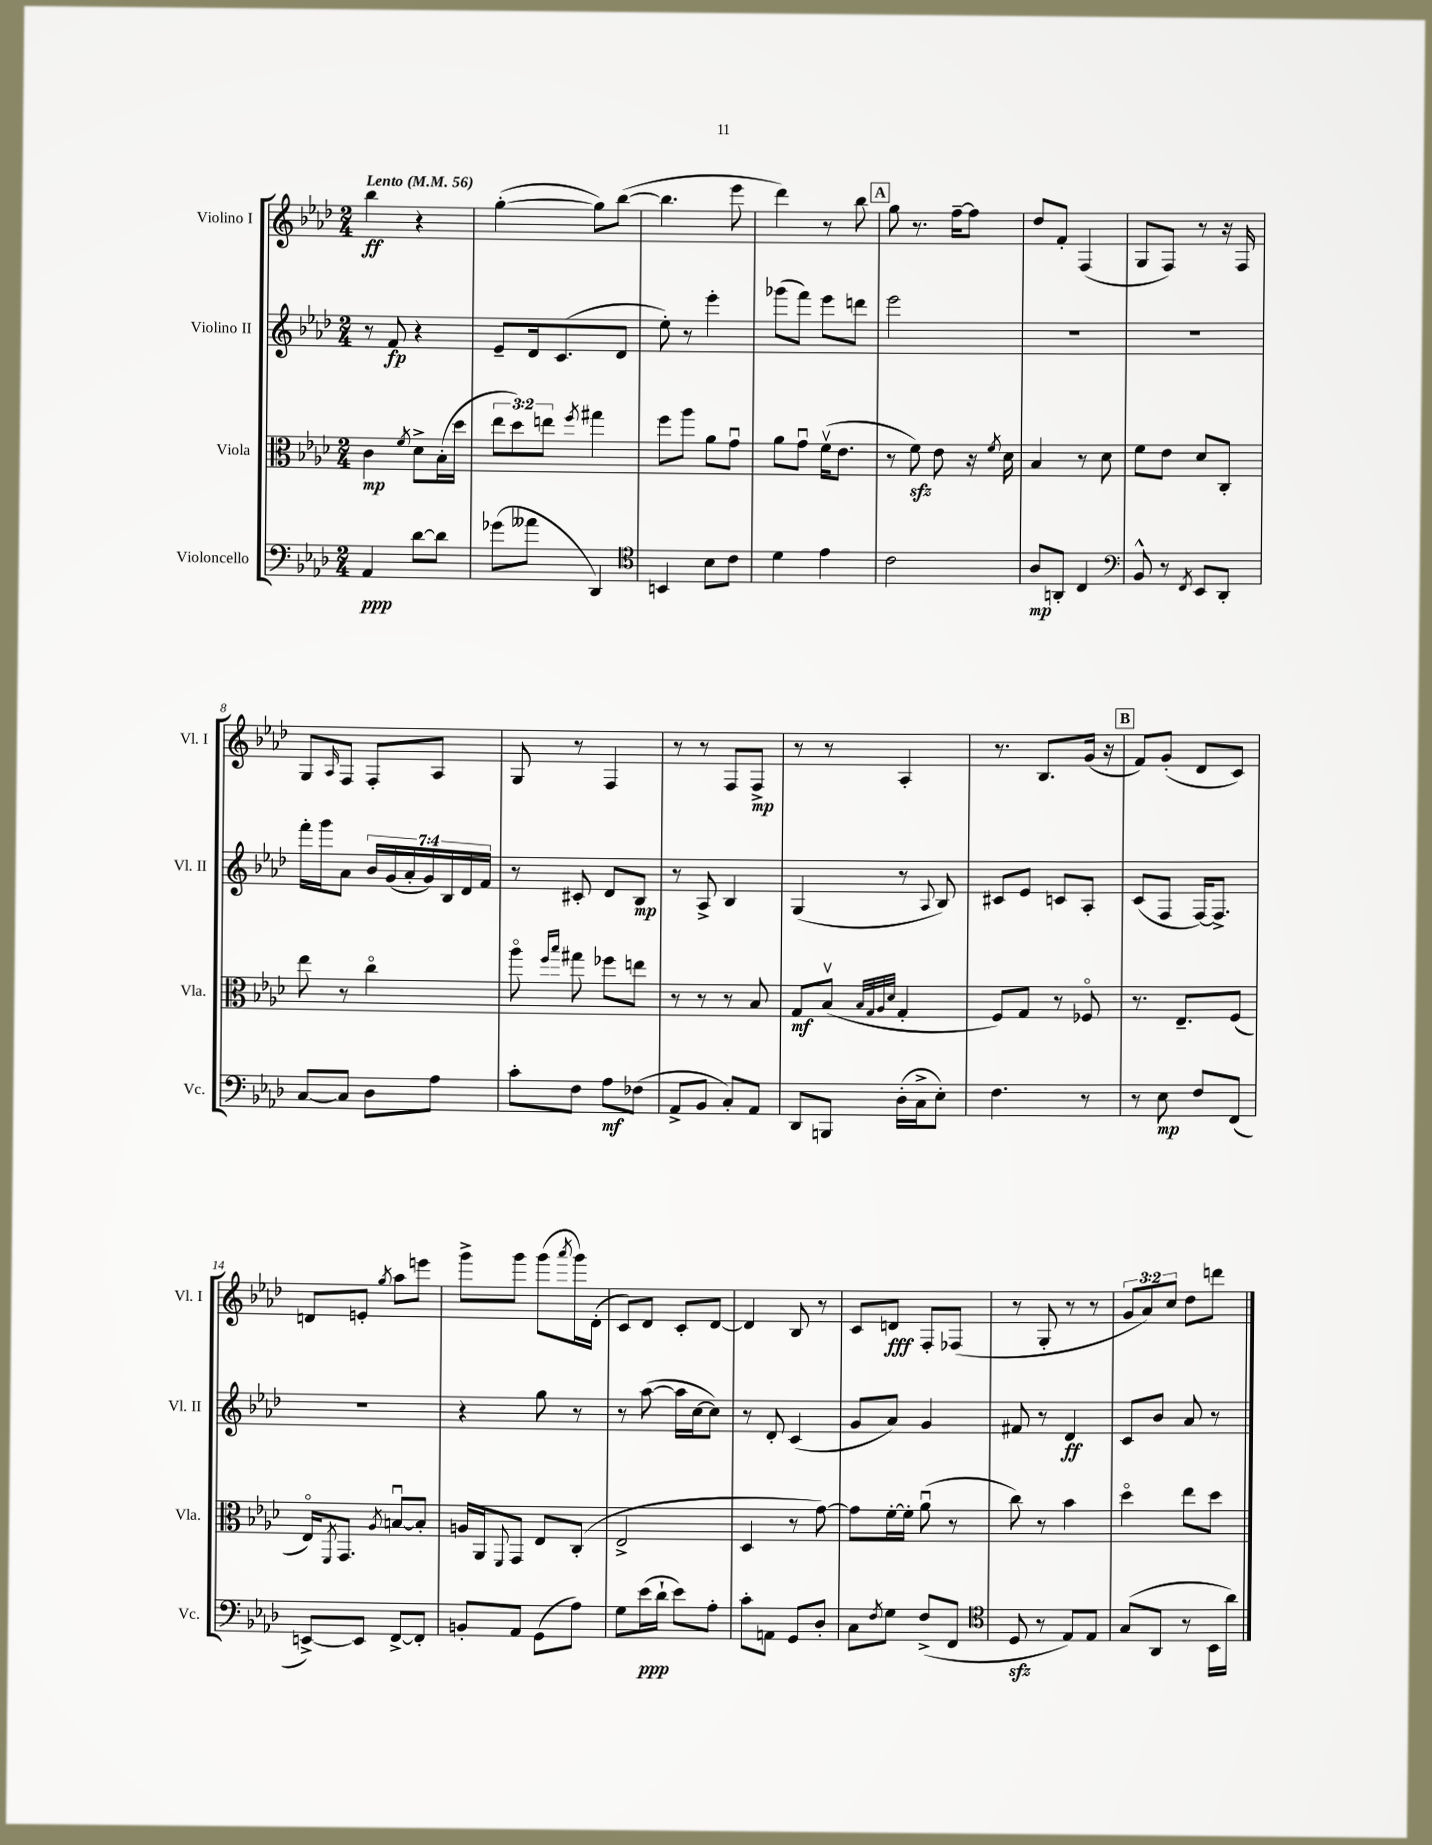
<<
\new StaffGroup <<
\new Staff = "s0" \with { instrumentName = "Violino I" shortInstrumentName = "Vl. I" } {
    \clef treble \key aes \major \numericTimeSignature \time 2/4 \override Staff.TupletNumber.text = #tuplet-number::calc-fraction-text \tempo "Lento" 4 = 56
    bes''4\ff r4 |
    g''4~-.( g''8) bes''8~( |
    bes''4. ees'''8 |
    des'''4) r8 bes''8 |
    \mark \markup { \box "A" } g''8 r8. f''16~-- f''8 |
    des''8 f'8-. f4( |
    g8 f8) r8 r16 f16 |
    g8 \grace { aes16 } f8 f8-. aes8 |
    g8 r8 f4 |
    r8 r8 f8 f8->\mp |
    r8 r8 aes4-. |
    r8. bes8. g'16( r16 |
    \mark \markup { \box "B" } f'8) g'8-.( des'8 c'8) |
    d'8 e'8-. \acciaccatura { g''8 } aes''8 e'''8 |
    g'''8-> g'''8 g'''8( \acciaccatura { aes'''8 } g'''16) des'16-.( |
    c'8) des'8 c'8-. des'8~ |
    des'4 bes8 r8 |
    c'8 d'8\fff f8-. fes8( |
    r8 g8-. r8 r8 |
    \tuplet 3/2 { g'8 aes'8) c''8 } des''8 d'''8 \bar "|." |
}
\new Staff = "s1" \with { instrumentName = "Violino II" shortInstrumentName = "Vl. II" } {
    \clef treble \key aes \major \numericTimeSignature \time 2/4 \override Staff.TupletNumber.text = #tuplet-number::calc-fraction-text
    r8 f'8\fp r4 |
    ees'8-- des'16 c'8.( des'8 |
    ees''8-.) r8 ees'''4-. |
    ges'''8( f'''8) ees'''8 d'''8 |
    \mark \markup { \box "A" } ees'''2 |
    R2 |
    R2 |
    f'''16-. g'''16 aes'8 \tuplet 7/4 { bes'16 g'16( aes'16-. g'16) bes16 des'16 f'16 } |
    r8 cis'8-. des'8 bes8\mp |
    r8 aes8-> bes4 |
    g4( r8 \appoggiatura { aes8 } bes8) |
    cis'8 ees'8 c'8 aes8-. |
    \mark \markup { \box "B" } c'8( f8 f16~) f8.-> |
    R2 |
    r4 g''8 r8 |
    r8 aes''8~( aes''16 c''16~ c''8) |
    r8 des'8-. c'4( |
    g'8 aes'8) g'4 |
    fis'8 r8 des'4\ff |
    c'8 bes'8 aes'8 r8 \bar "|." |
}
\new Staff = "s2" \with { instrumentName = "Viola" shortInstrumentName = "Vla." } {
    \clef alto \key aes \major \numericTimeSignature \time 2/4 \override Staff.TupletNumber.text = #tuplet-number::calc-fraction-text
    c'4\mp \acciaccatura { f'8 } des'8-> bes16-.( des''16 |
    \tuplet 3/2 { ees''8 des''8) e''8 } \acciaccatura { f''8 } gis''4 |
    f''8 aes''8 aes'8 g'8\downbow |
    aes'8 g'8\downbow f'16\upbow( ees'8. |
    \mark \markup { \box "A" } r8 f'8\sfz) ees'8 r16 \acciaccatura { f'8 } des'16 |
    bes4 r8 des'8 |
    f'8 ees'8 des'8 c8-. |
    ees''8 r8 c''4\flageolet |
    aes''8\flageolet \grace { f''16 bes''16 } gis''8 fes''8 e''8 |
    r8 r8 r8 bes8 |
    g8\mf bes8\upbow( \grace { bes32 g32 aes32 des'32 } g4-. |
    f8) g8 r8 fes8\flageolet |
    \mark \markup { \box "B" } r8. ees8.-- f8( |
    ees16\flageolet) \acciaccatura { f,8 } g,8. \acciaccatura { aes8 } b8~\downbow b8-. |
    a16 aes,16 \appoggiatura { f,8 } g,8 ees8 c8-.( |
    ees2-> |
    des4 r8 g'8~) |
    g'8 f'16~-. f'16-. aes'8\downbow( r8 |
    c''8) r8 bes'4 |
    des''4\flageolet ees''8 des''8 \bar "|." |
}
\new Staff = "s3" \with { instrumentName = "Violoncello" shortInstrumentName = "Vc." } {
    \clef bass \key aes \major \numericTimeSignature \time 2/4
    aes,4\ppp des'8~ des'8 |
    ges'8( aeses'8 des,4) |
    \clef tenor b,4 bes8 c'8 |
    des'4 ees'4 |
    \mark \markup { \box "A" } c'2 |
    aes8\mp a,8-. c4 |
    \clef bass bes,8-^ r8 \acciaccatura { f,8 } ees,8 des,8-. |
    c8~ c8 des8 aes8 |
    c'8-. f8 aes8\mf fes8( |
    aes,8-> bes,8 c8-.) aes,8 |
    des,8 b,,8 des16-.( c16-> ees8-.) |
    f4. r8 |
    \mark \markup { \box "B" } r8 ees8\mp f8 f,8( |
    e,8~->) e,8 f,8~-> f,8-. |
    b,8-. aes,8 g,8( aes8) |
    g8 ees'16\ppp( des'16-! ees'8) aes8-. |
    c'8-. a,8 g,8 des8-. |
    c8 \acciaccatura { f8 } g8 f8->( f,8 |
    \clef tenor des8\sfz r8 ees8) ees8 |
    g8( aes,8 r8 bes,16 aes'16) \bar "|." |
}
>>
>>
